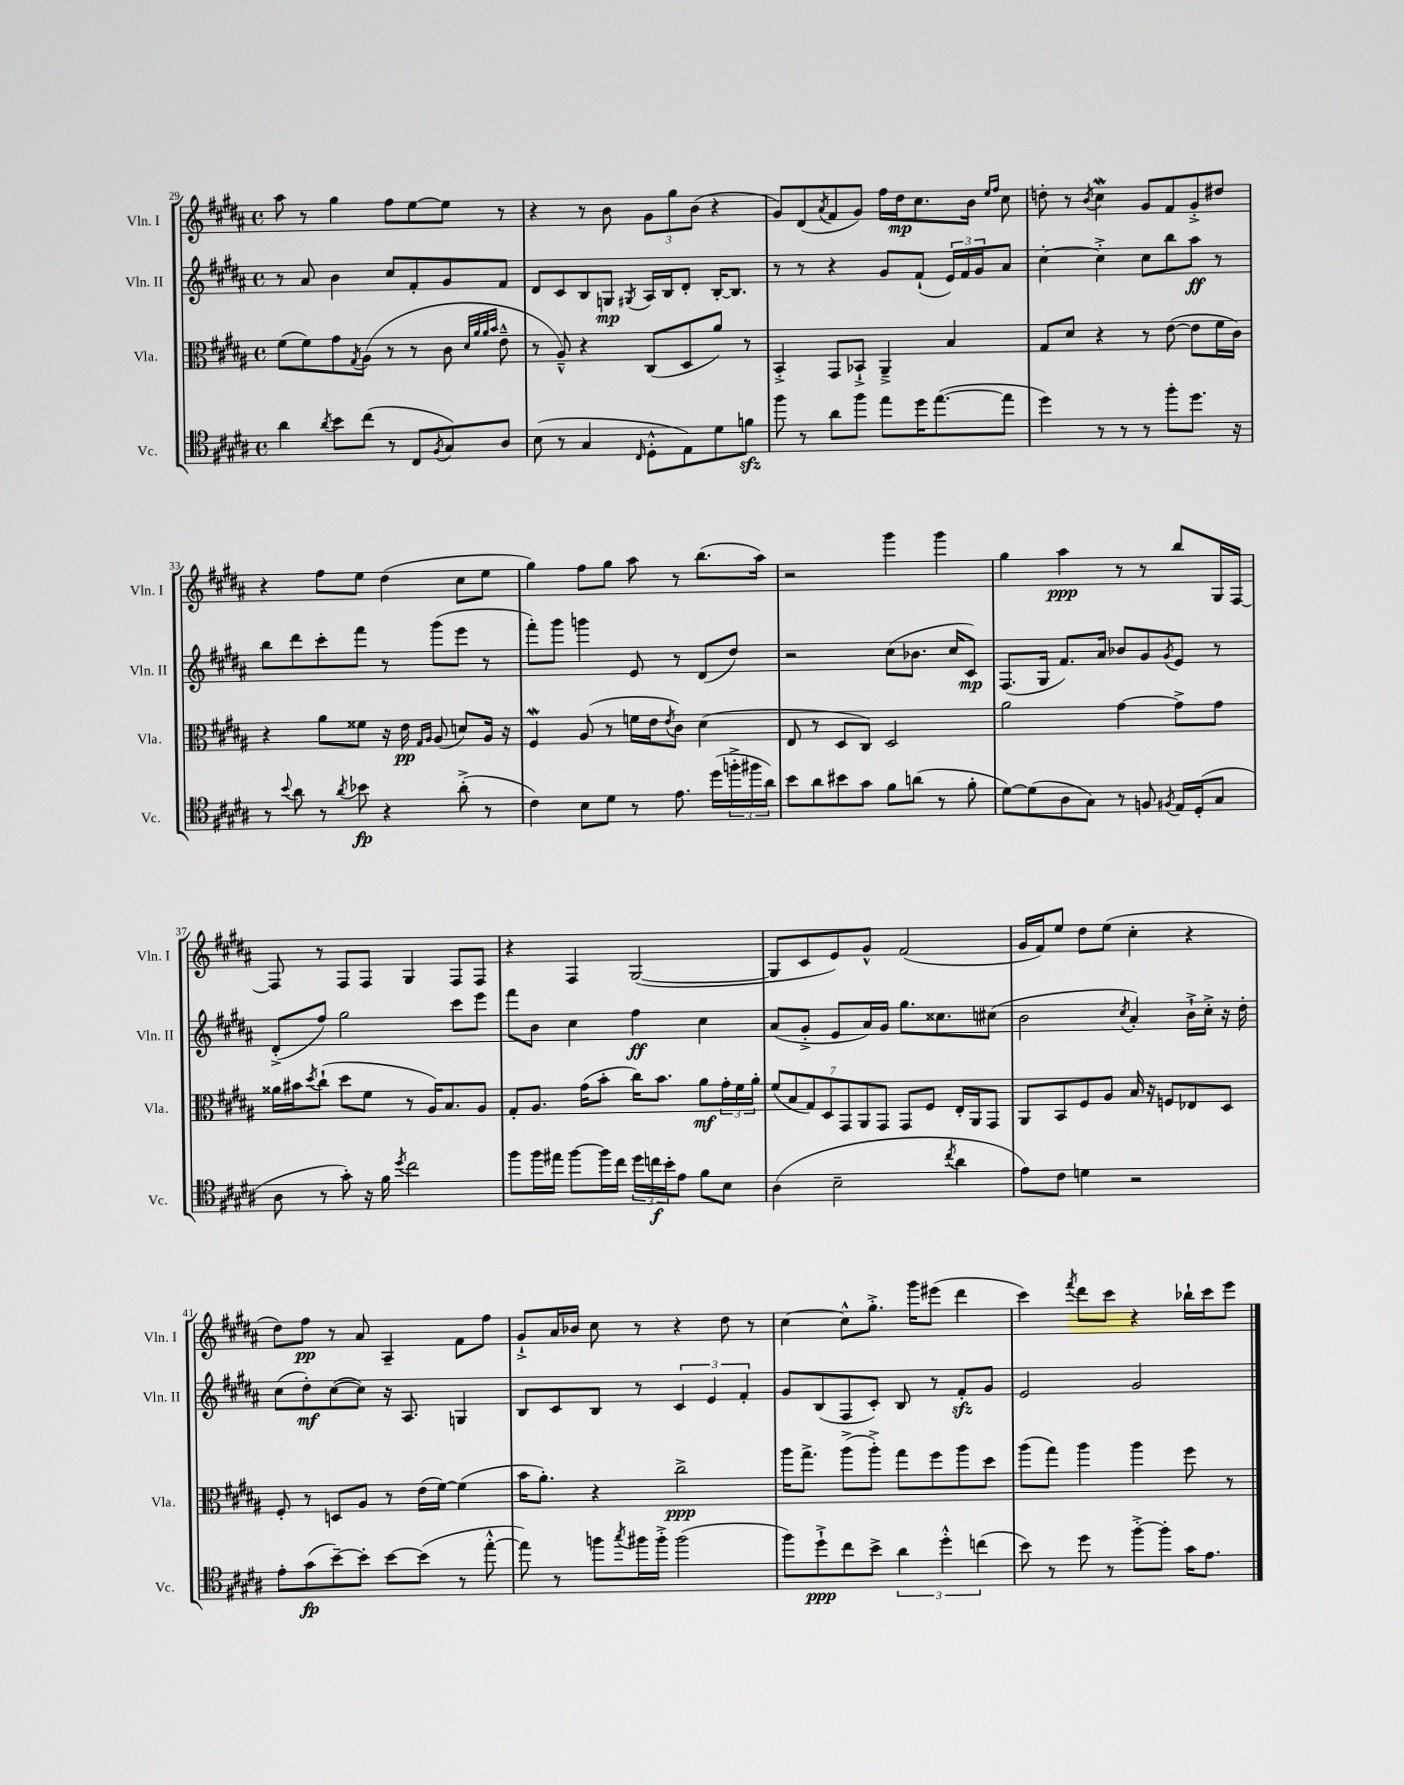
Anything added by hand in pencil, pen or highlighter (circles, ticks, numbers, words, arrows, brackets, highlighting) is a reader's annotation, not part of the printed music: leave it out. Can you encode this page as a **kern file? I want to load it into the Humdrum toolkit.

**kern	**kern	**kern	**kern
*staff4	*staff3	*staff2	*staff1
*clefC4	*clefC3	*clefG2	*clefG2
*k[f#c#g#d#a#]	*k[f#c#g#d#a#]	*k[f#c#g#d#a#]	*k[f#c#g#d#a#]
*M4/4	*M4/4	*M4/4	*M4/4
*met(c)	*met(c)	*met(c)	*met(c)
4a#\	(8f#\L	8r	8aa#\
.	8f#\)	8a#/	8r
8qa#/	.	.	.
8b\L	8g#\	4b\	4gg#\
.	8qG#/	.	.
(8cc#\J	(8A#\J	.	.
8r	8r	8cc#/L	8ff#\L
8C#/L	8r	8f#'/	[8ee\
8qF#/	.	.	.
8G#/)	8c#\	8g#/	8ee\]J
.	32qqd#/LLL	.	.
.	32qqa#/	.	.
.	32qqa#/	.	.
.	32qqb/JJJ	.	.
8A#/J	8e~^^\	8f#/J	8r
=	=	=	=
(8B\	8r	8d#/L	4r
8r	8A#~^^/)	8c#/	.
4G#/	4r	8B/	8r
.	.	8G/J	8b\
16qqC#/	.	8qG#/	.
8D#'^^\L	(8C#/L	16A#/LL	12g#\L
.	.	16B/J	.
.	.	.	12gg#\
8E\)	8D#/	8d#'/J	.
.	.	.	(12b\J
8d#\	8a#/J)	[16B'/LK	4r
.	.	8.B/]J	.
8f\J	8r	.	.
=	=	=	=
8ff#\	4BB'^/	8r	8g#/L)
8r	.	8r	(8d#/
.	.	.	8qa#/
8a#\L	8GG#/L	4r	8f#/
8ff#\J	8BB-`^/J	.	8g#/J)
8ee\L	4AA#~^/	8g#/L	16ff#\LL
.	.	.	16dd#\J
16dd#\K	.	(8f#`/J	8.cc#\
([8.ee\	.	.	.
.	4B/	24e/LL)	.
.	.	24f#/	.
.	.	.	16b\Jk
.	.	24g#/J	.
.	.	.	16qqee/LL
.	.	.	16qqff#/JJ
8ee\]J	.	8a#/J	8cc#\
=	=	=	=
4dd#\)	8G#/L	[4cc#'\	8dd'\
.	8d#/J	.	8r
.	.	.	8qb/
8r	4r	4cc#'^\]	4cc#\
8r	.	.	.
8r	8r	8cc#\L	8g#/L
8ff#'\L	([8e\	8bb\	8f#/
8.dd#\J	8e\]L	8aa#\J	8g#'^/
.	16f#\L	8r	8dd#/J
16r	16c#\JJ)	.	.
=	=	=	=
8r	4r	8bb\L	4r
8qqb/	.	.	.
8a#\	.	8ddd#\	.
8r	8a#\L	8ccc#'\	8ff#\L
8qa#/	.	.	.
8b-\	8f##\J	8fff#\J	8ee\J
4r	16r	8r	(4dd#\
.	16e\	.	.
.	16qqG#/LL	.	.
.	16qqA#/JJ	.	.
.	(8A#/	(8ggg#\L	.
(8a#'^\	8d/L)	8eee\J	8cc#\L
8r	16A#/Jk	8r	8ee\J
.	16r	.	.
=	=	=	=
4c#\)	4F#/	8fff#'\L)	4gg#\)
.	.	8ggg#\J	.
8B\L	(8A#/	4ggg\	8ff#\L
8d#\J	8r	.	8gg#\J
8r	16f\LL	8e/	8aa#\
.	16e\J	.	.
.	8qe/	.	.
8.e\	8c#\J)	8r	8r
.	(4d#\	(8d#/L	(8.bb\L
(16dd#\LL	.	.	.
24ff'^\	.	8dd#/J)	.
24ff#\	.	.	.
.	.	.	16aa#\Jk)
24a#\JJ)	.	.	.
=	=	=	=
8b\L	8E/	2r	2r
8a#\	8r	.	.
8b#\	8D#/L	.	.
8g#\J	8C#/J)	.	.
8f#\L	2D#/	(8cc#\L	4ggg#\
(8a\J	.	8.b-\J	.
8r	.	.	4ggg#\
.	.	16cc#/LK	.
8f#'\	.	8c#/J)	.
=	=	=	=
[8d#\L)	2a#\	(8.F#/L	4gg#\
(8d#\]	.	.	.
.	.	16G#/Jk	.
8A#\	.	8.f#/L)	4aa#\
8G#\J)	.	.	.
.	.	16a#/Jk	.
8r	[4g#\	8b-/L	8r
8F/	.	8g#/	8r
8qF#/	.	8qg#/	.
16E/LL	8g#^\]L	8e/J	8bb/L
(16D#'/J	.	.	.
8G#/J	8g#\J	8r	16G#/L
.	.	.	[16F#/JJ
=	=	=	=
8A#\	16a##\LL	(8d#'^/L	8F#/]
.	16b#\J	.	.
.	8qdd#/	.	.
8r	(8cc#`\J	8ff#/J)	8r
8g#'\)	8dd#\L	2gg#\	8F#/L
16r	8f#\J	.	8F#/J
16f#\	.	.	.
8qdd#/	.	.	.
2cc#\	8r	.	4G#/
.	16A#/LK)	.	.
.	8.B/	.	.
.	.	8ccc#\L	8F#/L
.	8A#/J	8eee\J	8F#/J
=	=	=	=
8ff#\L	8G#'/L	8fff#\L	4r
16ff#\L	8.A#/J	8b\J	.
16ee#\JJ	.	.	.
[8ff#\L	.	4cc#\	4F#/
.	(16g#\LK	.	.
16ff#\]L	8b'\J	.	.
16cc#\JJ	.	.	.
24dd#\LL	16cc#\LK)	4ff#\	([2G#/
24cc\	.	.	.
.	8.b\J	.	.
24b'\J	.	.	.
8e\J	.	.	.
8f#\L	8a#\L	4cc#\	.
8B\J	24g#'\L	.	.
.	24f#\	.	.
.	24a#'\JJ	.	.
=	=	=	=
(4A#\	(14f#/L	(8a#/L	8G#/]L
.	14B/	.	.
.	.	8g#'^/J	8c#/
.	14G#/)	.	.
.	14D#/	.	.
2B~\	.	8e/L	8e/)
.	14GG#/	.	.
.	14AA#/	.	.
.	.	16a#/L)	8g#^^/J
.	14GG#/J	.	.
.	.	16g#/JJ	.
.	8GG#/L	8.gg#\L	(2f#/
.	8F#/J	.	.
.	.	8.cc##\	.
8qcc#/	.	.	.
4a#\	16E'/LL	.	.
.	16AA#/J	.	.
.	8GG#/J	(8cc#\J	.
=	=	=	=
8e\L)	8AA#/L	2b\	16g#/LL
.	.	.	16f#/J)
8c#\J	8BB/	.	8ee/J
4d\	8F#/	.	8dd#\L
.	8A#/J	.	(8ee\J
.	.	8qcc#/	.
2r	16B/	4a#'/)	4cc#'\
.	16r	.	.
.	8F/L	.	.
.	8E-/	16b`^\LL	4r
.	.	16cc#'^\JJ	.
.	8D#/J	16r	.
.	.	16dd#'\	.
=	=	=	=
8e'\L	8F#'/	(8cc#\L	8dd#\L)
(8g#\	8r	8dd#'\)	8ff#\J
[8b~\)	8D/L	([8cc#\	8r
8b'\]J	8A#/J	8cc#\]J)	8a#/
[8b\L	8r	16r	4A#~/
.	.	8.A#/	.
(8b\]J	(16e\LL	.	.
.	[16f#\JJ)	.	.
8r	(4f#\]	4G/	8f#\L
[8ee'^^\	.	.	8ff#\J
=	=	=	=
8ee\])	16b\LK	8B/L	8g#`^/L
.	8.a#'\J)	.	.
8r	.	8c#/	16a#/L
.	.	.	16b-/JJ
8ff\L	4r	8B/J	8cc#\
8qgg#/	.	.	.
16ff#\L	.	8r	8r
16ff#'^\JJ	.	.	.
(2ff#\	2cc#^\	6c#/	4r
.	.	6e/	.
.	.	.	8dd#\
.	.	6f#'/	.
.	.	.	8r
=	=	=	=
8ff#\L)	16aa#\LK	8g#/L	[4cc#\
.	8.gg#^\J	.	.
8dd#`^\	.	(8B/	.
8cc#\	(8aa#^\L	8F#/	8cc#^^\]L
8b^\J	8aa#'^\J)	8c#'/J)	8.gg#'^\J
6a#\	8gg#\L	8B/	.
.	.	.	16ggg#\LK
.	8ff#\	8r	(8eee#\J
6dd#'^^\	.	.	.
.	8aa#\	8f#'/L	4ddd#\
(6cc\	.	.	.
.	8dd#\J	8g#/J	.
=	=	=	=
8b\)	(8aa#\L	2e/	4ccc#\)
8r	8gg#\J)	.	.
.	.	.	8qfff#/
8dd#\	4aa#\	.	8ddd#\L
8r	.	.	8ccc#\J
[8ff#'^\L	4aa#\	2g#/	4r
8ff#'\]J	.	.	.
16g#\LK	8ff#\	.	16bb-`\LL
8.e\J	.	.	16ccc#\J
.	8r	.	8eee\J
==	==	==	==
*-	*-	*-	*-
